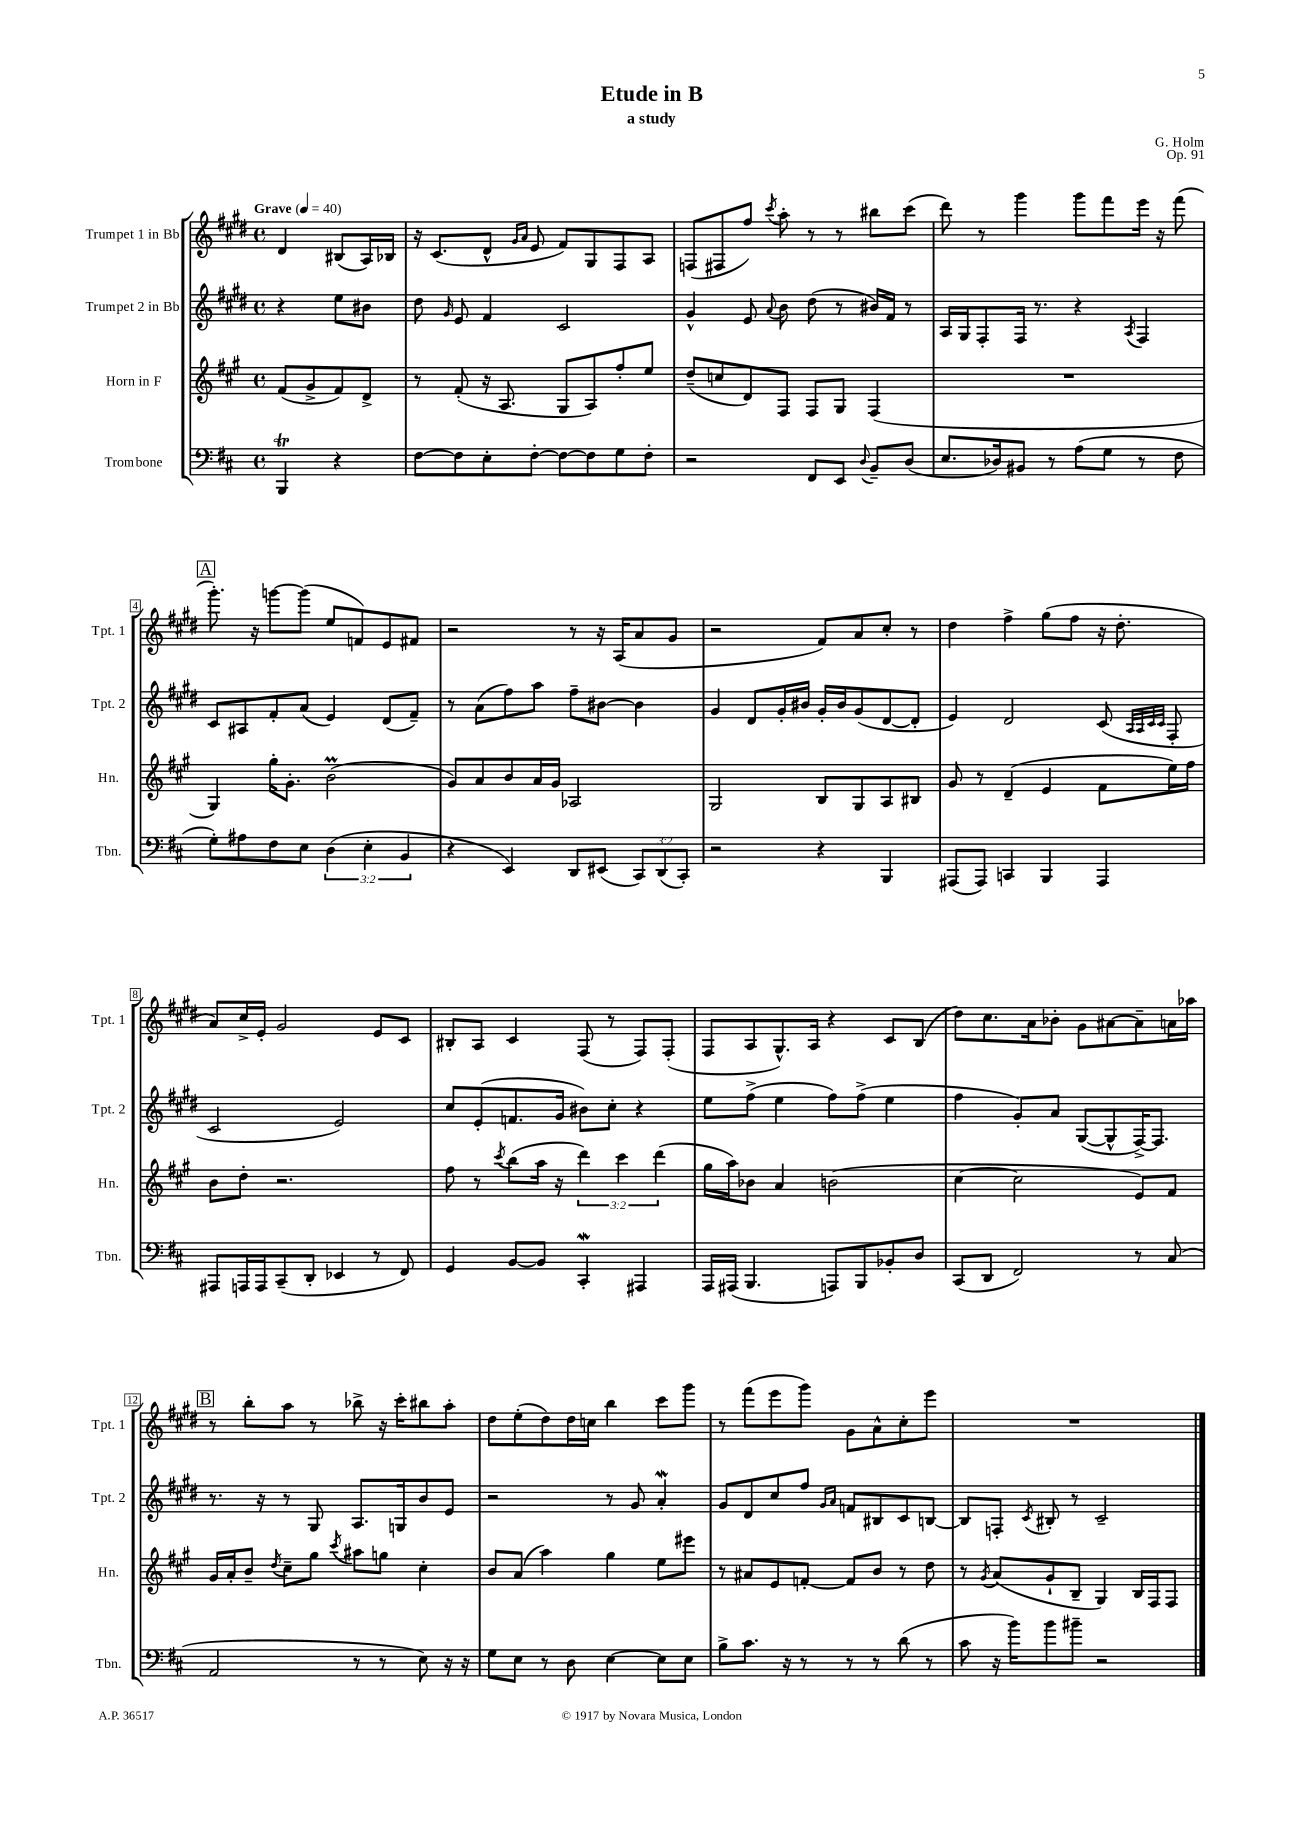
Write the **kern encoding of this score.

**kern	**kern	**kern	**kern
*staff4	*staff3	*staff2	*staff1
*clefF4	*clefG2	*clefG2	*clefG2
*k[f#c#]	*k[f#c#g#]	*k[f#c#g#d#]	*k[f#c#g#d#]
*M4/4	*M4/4	*M4/4	*M4/4
*met(c)	*met(c)	*met(c)	*met(c)
*MM40	*MM40	*MM40	*MM40
4BBB	(8f#	4r	4d#
.	8g#^	.	.
4r	8f#)	8ee	(8B#
.	8d^	8b#	16A)
.	.	.	16B-
=	=	=	=
[8F#	8r	8dd#	16r
.	.	.	(8.c#
.	.	16qqg#	.
8F#]	(8f#'	8e	.
8E'	16r	4f#	8d#^^
.	8.A	.	.
.	.	.	16qqg#
.	.	.	16qqa
[8F#'	.	.	8e
8F#_	8G#	2c#	8f#)
8F#]	8A)	.	8G#
8G	8ff#'	.	8F#
8F#'	8ee	.	8A
=	=	=	=
2r	(8dd~	4g#^^	(8F
.	8cc	.	8F#
.	8d)	8e	8ff#)
.	.	8qqa	8qccc#
.	8F#	8b	8aa'
8FF#	8F#	(8dd#	8r
8EE	8G#	8r	8r
8qqD	.	.	.
8BB~	(4F#	16b#)	8bb#
.	.	16f#	.
(8D	.	8r	(8ccc#
=	=	=	=
8.E	1r	16A	8ddd#)
.	.	16G#	.
.	.	8F#'	8r
16D-)	.	.	.
8BB#	.	16F#	4ggg#
.	.	8.r	.
8r	.	.	.
(8A	.	4r	8ggg#
8G	.	.	8fff#
.	.	8qA	.
8r	.	4F#	16eee
.	.	.	16r
8F#	.	.	(8fff#
=	=	=	=
8G')	4G#)	8c#	8.ggg#')
8A#	.	8A#	.
.	.	.	16r
8F#	16gg#'	8f#'	[8ggg
.	8.g#'	.	.
8E	.	(8a	(8ggg]
(6D	(2b	4e)	8ee
.	.	.	8f)
6E'	.	.	.
.	.	(8d#	8e
6BB	.	.	.
.	.	8f#~)	8f#
=	=	=	=
4r	8g#)	8r	2r
.	8a	(8a	.
4EE)	8b	8ff#)	.
.	16a	8aa	.
.	16g#	.	.
8DD	2A-	8ff#~	8r
(8EE#	.	[8b#	16r
.	.	.	(16A
12CC#)	.	4b#]	8a
(12DD	.	.	.
.	.	.	8g#
12CC#')	.	.	.
=	=	=	=
2r	2G#	4g#	2r
.	.	8d#	.
.	.	16g#'	.
.	.	16b#	.
4r	8B	16g#'	8f#)
.	.	16b#	.
.	8G#	(8g#	8a
4BBB	8A	[8d#	8cc#'
.	8B#	8d#']	8r
=	=	=	=
(8AAA#	8g#	4e)	4dd#
8AAA#)	8r	.	.
4CC	(4d~	2d#	4ff#^
4BBB	4e	.	(8gg#
.	.	.	8ff#
4AAA#	8f#	(8c#	16r
.	.	.	8.dd#'
.	.	32qqA	.
.	.	32qqA	.
.	.	32qqc#	.
.	.	32qqc#	.
.	16ee)	8F#'	.
.	16ff#	.	.
=	=	=	=
8AAA#	8b	2c#	8a)
16AAA	8dd'	.	16cc#^
16AAA	.	.	16e'
(8CC#~	2.r	.	2g#
8DD'	.	.	.
4EE-	.	2e)	.
8r	.	.	8e
8FF#)	.	.	8c#
=	=	=	=
4GG	8ff#	8cc#	8B#'
.	8r	(8e'	8A
.	8qccc#	.	.
[8BB	(8bb	8.f	4c#
8BB]	16aa	.	.
.	16r	16g#	.
4CC#'	6ddd)	8b#)	(8F#
.	.	8cc#'	8r
.	6ccc#	.	.
4AAA#	.	4r	8F#)
.	(6ddd	.	.
.	.	.	(8F#'
=	=	=	=
16AAA	16gg#	8ee	8F#
(16AAA#	16aa)	.	.
4.BBB	8b-	(8ff#^	8A
.	4a	4ee	8.G#^^)
.	.	.	16A
8AAA)	(2b	8ff#)	4r
8BBB	.	(8ff#^	.
8BB-'	.	4ee	8c#
8D	.	.	(8B
=	=	=	=
(8CC#	[4cc#	4ff#	8dd#)
8DD	.	.	8.cc#
2FF#)	2cc#]	8g#')	.
.	.	.	16a
.	.	8a	8b-'
.	.	([8G#	8g#
.	.	8G#^^]	[8a#
8r	8e)	[16F#^)	8a#~]
.	.	8.F#]	.
(8C#	8f#	.	16a
.	.	.	16aa-
=	=	=	=
2AA	16g#	8.r	8r
.	16a'	.	.
.	8b~	.	8bb'
.	.	16r	.
.	8qdd	.	.
.	8cc#~	8r	8aa
.	8gg#	8G#	8r
.	8qccc#	.	.
8r	8aa#	8.A	8bb-^
8r	8gg	.	16r
.	.	16G	16ccc#'
8E)	4cc#'	8b	8bb#
16r	.	8e	8aa'
16r	.	.	.
=	=	=	=
8G	8b	2r	8dd#
8E	(8a	.	(8ee'
8r	4aa)	.	8dd#)
8D	.	.	16dd#
.	.	.	16cc
[4E	4gg#	8r	4bb
.	.	8g#	.
8E]	8ee	4a'	8ccc#
8E	8eee#	.	8ggg#
=	=	=	=
8B^	8r	8g#	8r
8.c#	8a#	8d#	(8fff#
.	8e	8cc#	8eee
16r	.	.	.
8r	[8f'	8ff#	8ggg#)
.	.	16qqg#	.
.	.	16qqa	.
8r	8f]	8f	8g#
8r	8b	8B#	8a^^
(8d	8r	8c#	8cc#'
8r	8dd	[8B	8eee
=	=	=	=
8c#	8r	8B]	1r
.	8qg#	.	.
16r	(8a	8F'	.
16b)	.	.	.
.	.	8qc#	.
8b	8g#`	8B#'	.
8b#~	8B~	8r	.
2r	4G#)	2c#~	.
.	16B	.	.
.	16F#	.	.
.	8F#	.	.
==	==	==	==
*-	*-	*-	*-
